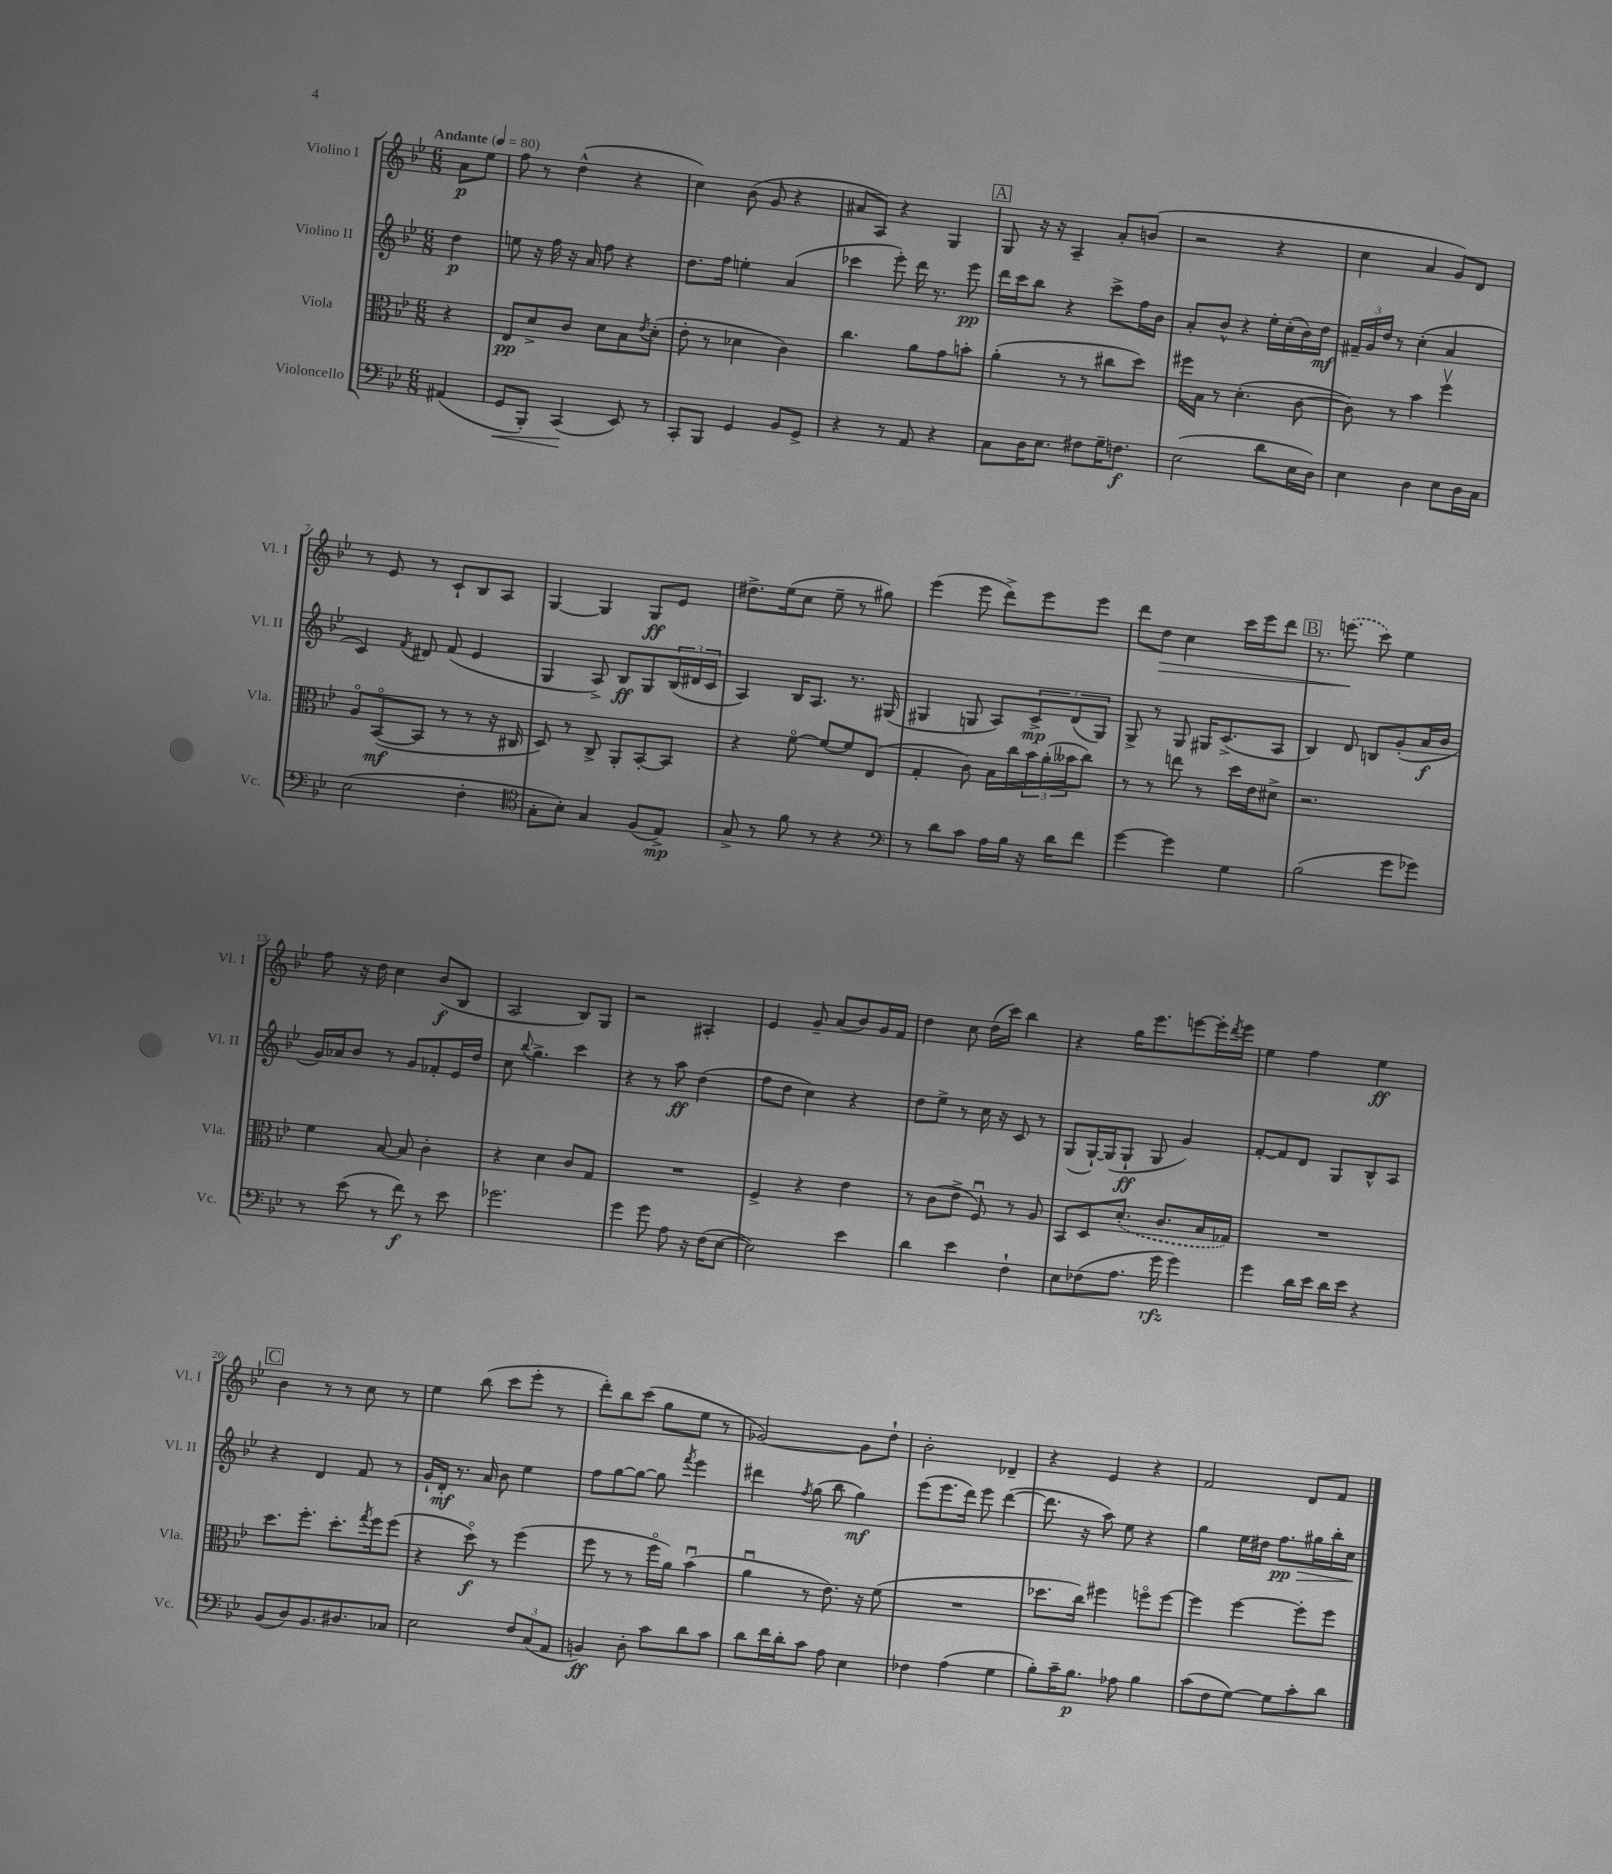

**kern	**kern	**kern	**kern
*staff4	*staff3	*staff2	*staff1
*clefF4	*clefC3	*clefG2	*clefG2
*k[b-e-]	*k[b-e-]	*k[b-e-]	*k[b-e-]
*M6/8	*M6/8	*M6/8	*M6/8
*MM80	*MM80	*MM80	*MM80
(4AA#	4r	4dd	8a
.	.	.	8ee-
=	=	=	=
8GG	8E-	8ee	8ff
8BBB-')	8d^	16r	8r
.	.	16ff	.
(4CC	8c	16r	(4dd^^
.	.	16a	.
.	8d	8ff	.
8EE-)	8B-	4r	4r
.	8qe-	.	.
8r	(8d'	.	.
=	=	=	=
8CC'	8e-'	8.dd	4cc)
8BBB-	8r	.	.
.	.	16ff	.
4GG	4d-	4ee'	(8b-
.	.	.	8g
8BB-	4c)	(4a	4r
8GG^	.	.	.
=	=	=	=
4r	4.cc	4ccc-	8a#
.	.	.	8A)
8r	.	8eee-')	4r
8AA	8a	16ddd	.
.	.	8.r	.
4r	8g	.	4G
.	8b'	8eee-	.
=	=	=	=
8C	(4a'	16ddd	8G
.	.	16ccc	.
16D	.	8bb-	16r
8.E-	.	.	16r
.	8r	4r	4A~
8F#	8r	.	.
16G~	8cc#	8ccc^	8a'
8.F	.	.	.
.	8dd)	16ff	(8b
.	.	16b-	.
=	=	=	=
(2E-	16ff#	8a'	2r
.	16B-	.	.
.	8r	8b-^^	.
.	(4.d'	4r	.
8d	.	16ee-'	4r
.	.	(16cc'	.
16E-	[8c	16b-)	.
16D)	.	16dd	.
=	=	=	=
4E-	8c])	24f#~	4cc
.	.	24g	.
.	.	24dd	.
.	8r	8r	.
4D	4b-	(4cc'	4a
8E-	4ffv	4a	8g)
16D	.	.	8d
16C	.	.	.
=	=	=	=
(2E-	8Ao	4c)	8r
.	([8BB-o	.	8e-
.	.	8qf	.
.	8BB-]	8d#	8r
.	8r	(8f	8c`
4F'	8r	4e-	8B-
.	16r	.	8A
.	16C#	.	.
=	=	=	=
*clefC4	*	*	*
8G'	8D)	4G	[4G
8B-')	8r	.	.
4G	8C^	8A^)	4G]
.	8AA'	8B-	.
(8F	[8BB-'	8G	8G
8E-^)	8BB-]	(24B-	8e-
.	.	24d#	.
.	.	24c	.
=	=	=	=
8G^	4r	4A)	8.dd#^
8r	.	.	.
.	.	.	(16ee-
8f	[8fo	16B-	8cc
.	.	8.A	.
8r	8f_	.	8ee-~
4r	8f]	8.r	8r
.	(8E-	.	8gg#)
.	.	(16G#	.
=	=	=	=
*clefF4	*	*	*
8r	4G'	4G#	(4eee-
8d	.	.	.
8c	8c)	8G	8eee-
16A	16B-	8A)	8ddd^)
16B-	16cc	.	.
16r	24b-	12c^	8eee-
.	(24a'	.	.
16d	.	.	.
.	24b--	(12d	.
8f	8cc)	.	8eee-
.	.	12G)	.
=	=	=	=
[4g	8r	8G^	8ddd
.	8r	8r	8dd
4g]	8ee	8G	4cc
.	8r	16G#	.
.	.	(8.c^	.
4G	16dd	.	16ccc
.	16e-	.	16eee-
.	8d#^	8A	8ddd
=	=	=	=
(2B-	2.r	4B-)	8.r
.	.	.	(8.eee
.	.	8d	.
.	.	8B	8ccc)
8g	.	(8g'	4ee-
8g-)	.	16a	.
.	.	16b-	.
=	=	=	=
8r	4f	16g)	8ff
.	.	16a-	.
(8e-	.	8b-	16r
.	.	.	16dd
8r	[8B-	8r	4cc
8f)	8B-]	8g	.
8r	4c'	8f-'	(8b-
8e-	.	16e-	8B-
.	.	16dd	.
=	=	=	=
2.g-	4r	8cc	2A
.	.	8qqbb-	.
.	.	4.gg^	.
.	4d	.	.
.	8c	4ccc	8B-)
.	8G	.	8G
=	=	=	=
4g	2.r	4r	2r
8g	.	8r	.
8A	.	8aa	.
16r	.	(4dd	4A#'
(16F	.	.	.
[8E-	.	.	.
=	=	=	=
2E-])	4F^	8ff	4e-
.	.	8dd	.
.	4r	4cc)	8g~
.	.	.	(8a
4e-	4e-	4r	8b-)
.	.	.	16g
.	.	.	16f
=	=	=	=
4d	8r	8dd	4dd
.	(8c	8ee-^	.
4e-	8e-^	8r	8cc
.	8Fu)	16cc	(16dd
.	.	16r	16ccc)
4F`	8r	8c	4bb-
.	8A	8r	.
=	=	=	=
8E-	8BB-	(8G	4r
(8F-	8D	[16G`)	.
.	.	(16G]	.
8.A	(8.d'	8G`	16gg
.	.	.	8.eee-
.	.	8G	.
16g	8.c	.	.
4g)	.	4g)	[8eee
.	16B-	.	16eee']
.	.	.	8qddd
.	16G-)	.	16eee
=	=	=	=
4g	2.r	[8f'	4ee-
.	.	8f]	.
16d	.	8d	4ff
16e-	.	.	.
16d	.	8G	.
16e-	.	.	.
4r	.	8B-^^	4ee-
.	.	8A	.
=	=	=	=
(8BB-	8.dd	4r	4b-
8D)	.	.	.
.	8.ff'	.	.
8.BB-	.	4d	8r
.	8.dd'	.	8r
8.D#	.	.	.
.	.	8f	8cc
.	8qgg	.	.
.	16ff	.	.
8C-	(8ff	8r	8r
=	=	=	=
2E-	4r	16g`	4ee-
.	.	16d'	.
.	.	8.r	.
.	8ddo)	.	(8bb-
.	.	16a	.
.	8r	8b-	8ccc
12F	(4ff	4ee-	8eee-'
(12C	.	.	.
.	.	.	8r
12AA	.	.	.
=	=	=	=
4BB)	8ff	8ff	8ddd')
.	8r	[8gg	8bb-
8D'	8r	8gg_	(8ccc
8c	16ffo	8gg]	8gg
.	16a)	.	.
.	.	8qfff	.
8d	(4b-u	4eee-	8ee-
8c	.	.	8r
=	=	=	=
8d	4au	4ddd#	[2g-)
16f	.	.	.
16d'	.	.	.
.	.	8qff	.
8c	8r	(8gg	.
8A	8.e-)	8bb-	.
4E-	.	4gg)	8g-]
.	16r	.	.
.	(8f	.	8dd`
=	=	=	=
4F-	2.r	(8eee-	2b-'
.	.	8.eee-	.
(4A	.	.	.
.	.	16ddd)	.
.	.	8eee-	.
4G	.	([4ddd	4d-~
=	=	=	=
8B-')	8.dd-	8.ddd]	4r
16c~	.	.	.
8.B-	16cc)	16r	.
.	4ff#	8aa)	4e-
8A-	.	8ee-	.
4B-	8ffo	4r	4r
.	[8ff	.	.
=	=	=	=
(8c	4ff]	4gg	2f
8F	.	.	.
[8G)	[4ff	16ee-	.
.	.	16dd#	.
8G]	.	8.ff	.
8c'	8ff']	.	8d
.	.	16gg#	.
8d	8ff	16bb-'	8f
.	.	16cc	.
==	==	==	==
*-	*-	*-	*-
